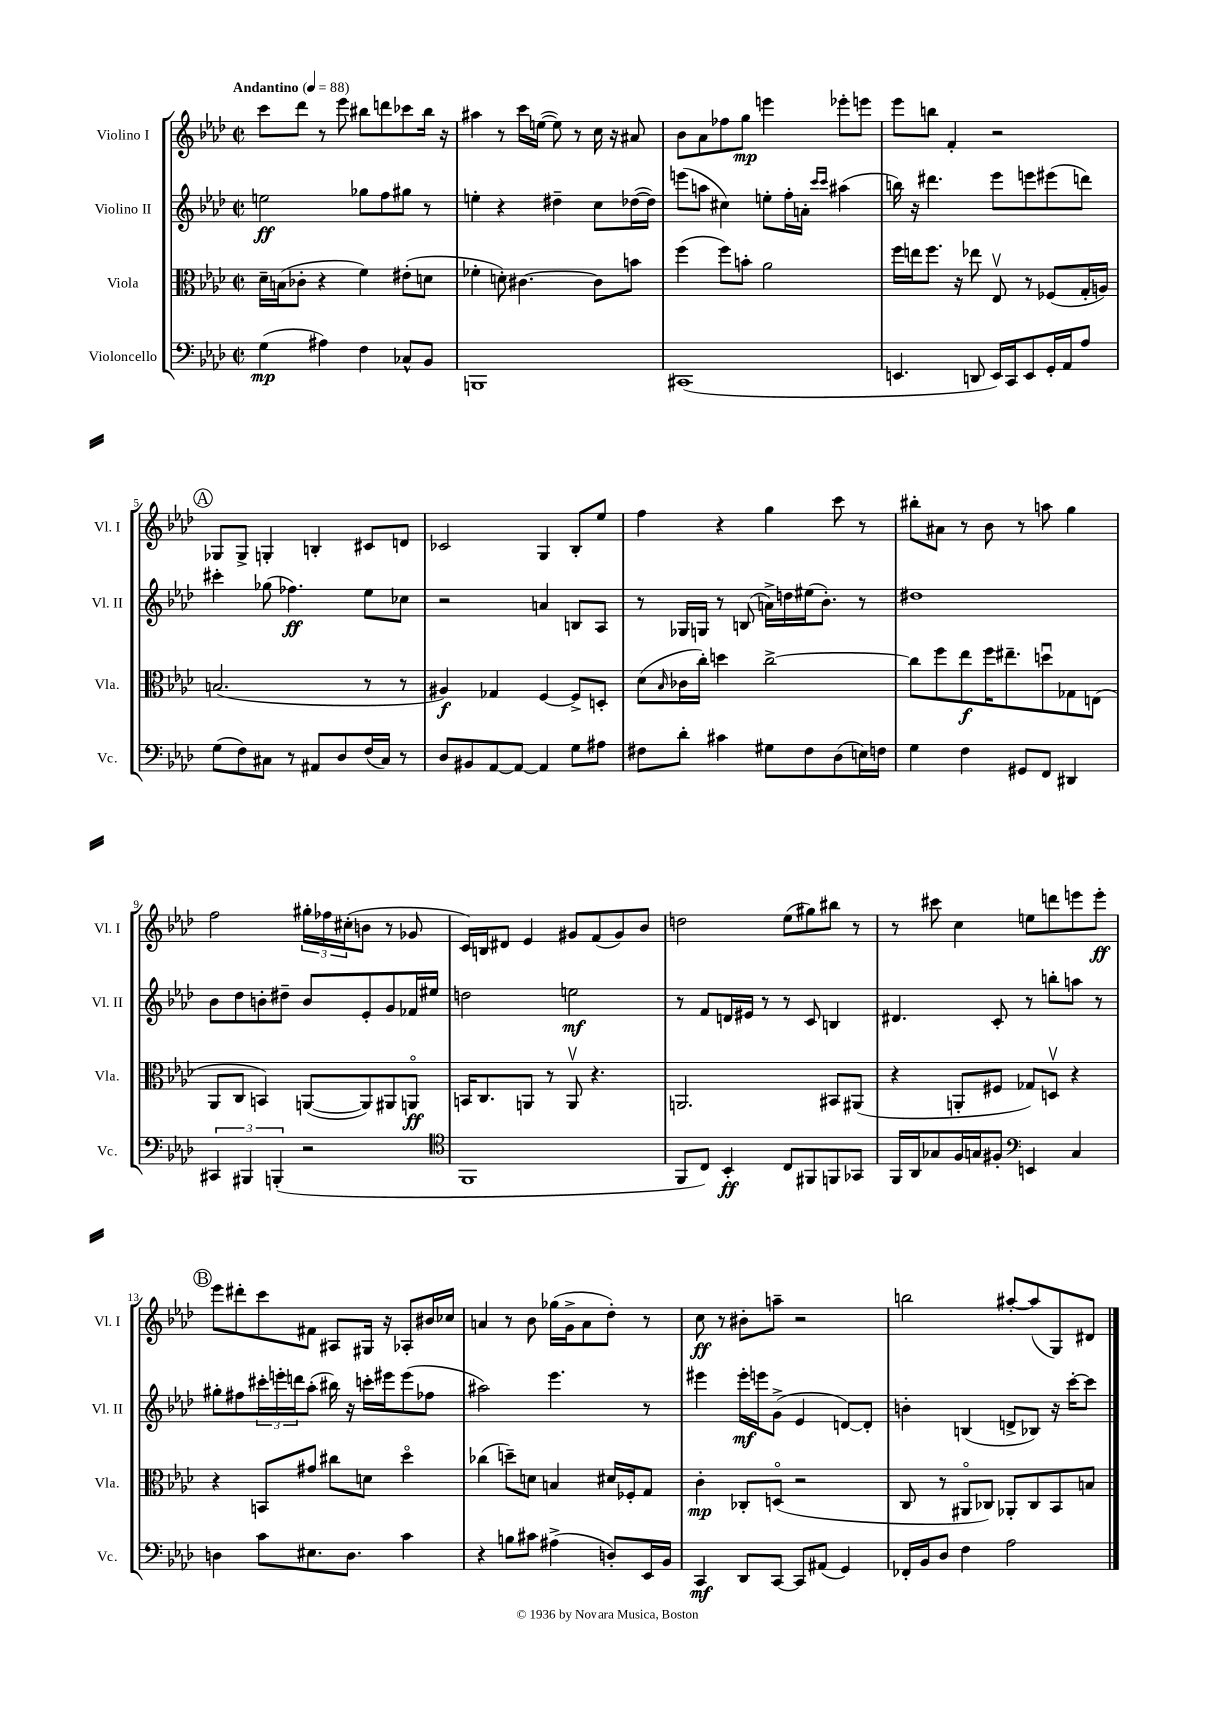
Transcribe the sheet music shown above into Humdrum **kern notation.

**kern	**kern	**kern	**kern
*staff4	*staff3	*staff2	*staff1
*clefF4	*clefC3	*clefG2	*clefG2
*k[b-e-a-d-]	*k[b-e-a-d-]	*k[b-e-a-d-]	*k[b-e-a-d-]
*M2/2	*M2/2	*M2/2	*M2/2
*met(c|)	*met(c|)	*met(c|)	*met(c|)
*MM88	*MM88	*MM88	*MM88
(4G	16d-~	2ee	8ccc
.	(16B	.	.
.	8c-'	.	8ddd-
4A#)	4r	.	8r
.	.	.	8eee-
4F	4f)	8gg-	8bb#
.	.	8ff	8ddd
8C-^^	(8e#'	8gg#	8ccc-
8BB-	8d	8r	16bb#
.	.	.	16r
=	=	=	=
1BBB	4f-'	4ee'	4aa#
.	8d')	4r	8r
.	[4.c#	.	16ccc
.	.	.	([16ee
.	.	4dd#~	8ee])
.	.	.	8r
.	8c#]	8cc	16cc
.	.	.	16r
.	8b	([16dd-	8a#
.	.	16dd-])	.
=	=	=	=
(1CC#	(4ff	(8eee	8b-
.	.	8aa	8a-
.	8ff)	4cc#)	8ff-
.	8b'	.	8gg
.	2a-	8ee'	4eee
.	.	16ff'	.
.	.	16a'	.
.	.	16qqccc	.
.	.	16qqccc	.
.	.	(4aa#	8eee-'
.	.	.	8eee
=	=	=	=
4.EE	16ff	16bb)	8eee-
.	16ee	16r	.
.	8.ff	4.ddd#	8bb
.	.	.	4f'
.	16r	.	.
8DD	8ee-	.	.
16EE)	8E-v	8eee-	2r
16CC	.	.	.
8EE	8r	8eee	.
16GG'	(8F-	(8eee#	.
16AA-	.	.	.
8A-	16G'	8ddd)	.
.	16A)	.	.
=	=	=	=
(8G	(2.B	4ccc#'	8G-
8F)	.	.	8G-^
8C#	.	(8gg-	4G'
8r	.	4.ff-)	.
8AA#	.	.	4B'
8D-	.	.	.
(16F	8r	8ee-	8c#
16C#)	.	.	.
8r	8r	8cc-	8d
=	=	=	=
8D-	4A#)	2r	2c-
8BB#	.	.	.
[8AA-	4G-	.	.
8AA-_	.	.	.
4AA-]	[4F	4a	4G
8G	8F^]	8B	8B-'
8A#	8D'	8A-	8ee-
=	=	=	=
8F#	(8d-	8r	4ff
.	16qqB-	.	.
8d-'	16c-	16G-	.
.	16cc')	16G	.
4c#	4dd	8r	4r
.	.	(8B	.
8G#	[2cc^	16a^)	4gg
.	.	16dd	.
8F#	.	(16ee#	.
.	.	8.b-')	.
(8D-	.	.	8ccc
16E)	.	8r	8r
16F	.	.	.
=	=	=	=
4G	8cc]	1dd#	8bb#'
.	8ff	.	8a#
4F	8ee-	.	8r
.	16ff	.	8b-
.	8.ee#~	.	.
8GG#	.	.	8r
8FF	8ddu	.	8aa
4DD#	8G-	.	4gg
.	(8E	.	.
=	=	=	=
6CC#	8AA-	8b-	2ff
.	8C	8dd-	.
6BBB#	.	.	.
.	4BB)	8b'	.
(6BBB'	.	.	.
.	.	8dd#~	.
2r	([8AA	8b	24gg#'
.	.	.	24ff-
.	.	.	(24cc#'
.	8AA])	8e-'	8b
.	8AA#	8g	8r
.	8AAo	16f-	8g-
.	.	16ee#	.
=	=	=	=
*clefC4	*	*	*
1FF	16BB	2dd	16c)
.	8.C	.	16B
.	.	.	8d#
.	8AA	.	4e-
.	8r	.	.
.	8AAv	2ee	8g#
.	4.r	.	(8f
.	.	.	8g#)
.	.	.	8b-
=	=	=	=
8FF	2.AA	8r	2dd
8C)	.	8f	.
4BB-'	.	16d	.
.	.	16e#	.
.	.	8r	.
8C	.	8r	(8ee-
8FF#	.	8c	8gg#)
8FF	8BB#	4B	8bb#
8GG-	(8AA#	.	8r
=	=	=	=
16FF	4r	4.d#	8r
16AA-	.	.	.
8G-	.	.	8ccc#
16F	8AA'	.	4cc
16G	.	.	.
8F#'	8F#	8c'	.
*clefF4	*	*	*
4EE	8G-)	8r	8ee
.	8Dv	8bb'	8ddd
4C	4r	8aa	8eee
.	.	8r	8eee'
=	=	=	=
4D	4r	8gg#'	8eee-
.	.	8ff#	8ddd#'
8c	8BB	24ccc#'	8ccc
.	.	24eee'	.
.	.	24ddd	.
8.E#	8g#	(8aa-'	8f#
.	8cc#	16bb#)	8A#
8.D	.	16r	.
.	8d	16ccc'	16G#
.	.	16eee#	16r
4c	4dd-o	(8eee#	8A-'
.	.	8ff-	16b#
.	.	.	16cc-
=	=	=	=
4r	(4cc-	2aa#)	4a
8B	8dd~)	.	8r
8c#	8d	.	8b-
(4A#^	4B	4.eee-	(16gg-
.	.	.	16g^
.	.	.	8a
8D')	16d#	.	8dd-')
.	16F-'	.	.
16EE-	8G	8r	8r
16BB-	.	.	.
=	=	=	=
4CC	4c'	4eee#	8cc
.	.	.	8r
8DD-	8C-'	16eee#'	8b#'
.	.	16eee	.
[8CC	(8Do	(8g^	8aa~
8CC]	2r	4e-	2r
(8AA#	.	.	.
4GG)	.	[8d)	.
.	.	8d']	.
=	=	=	=
16FF-'	8C	4b'	2bb
16BB-	.	.	.
8D-	8r	.	.
4F	8AA#o	(4B	.
.	8C-)	.	.
2A-	8AA-'	8d^	[8aa#'
.	8C-	8B-)	(8aa#]
.	8BB-	16r	8G)
.	.	[16ccc'	.
.	8B	8ccc]	8d#
==	==	==	==
*-	*-	*-	*-
